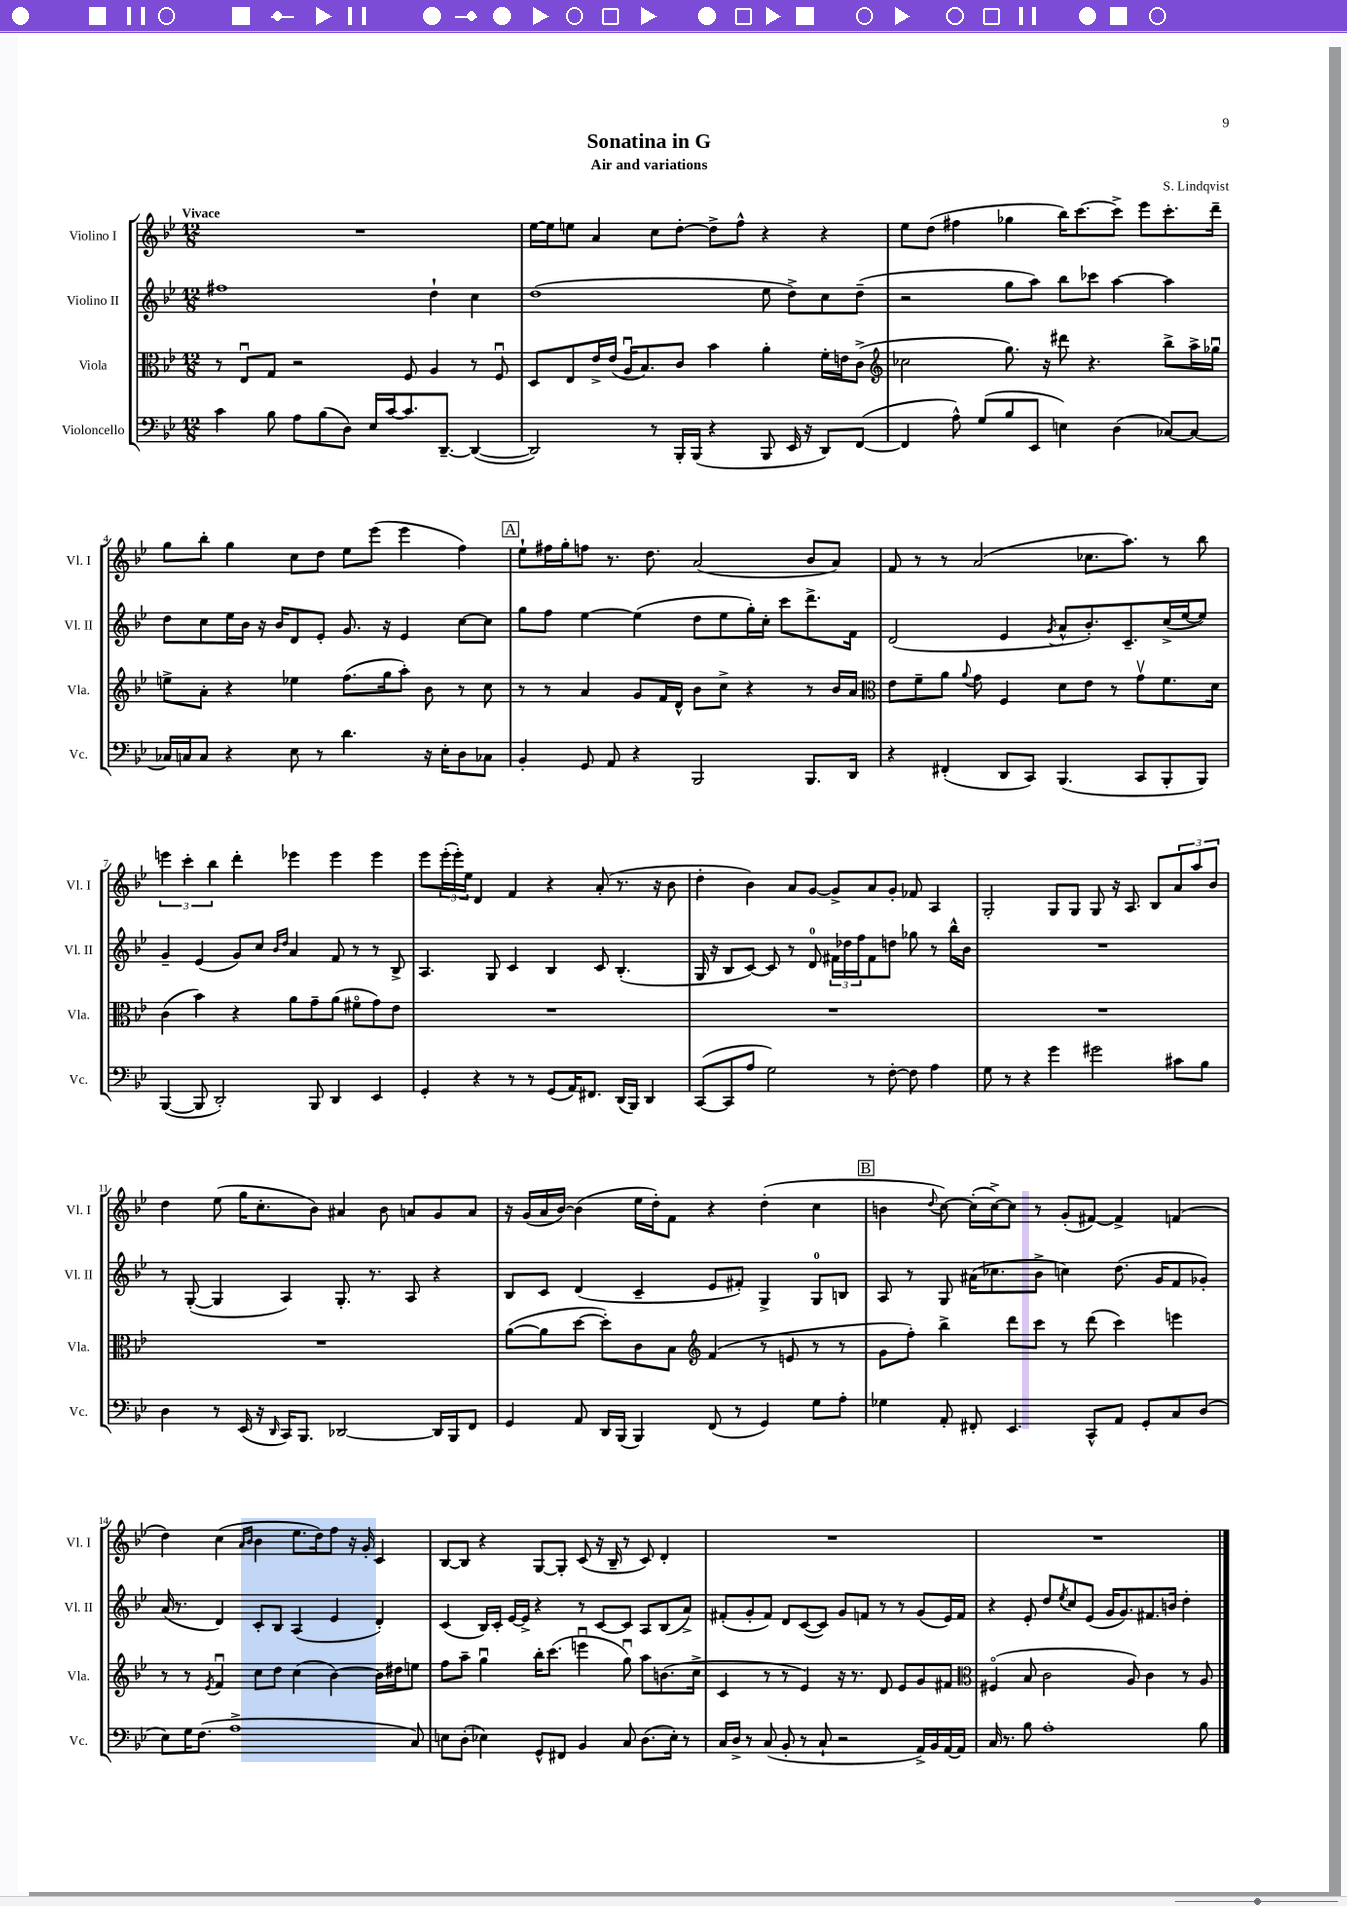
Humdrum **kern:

**kern	**kern	**kern	**kern
*part4	*part3	*part2	*part1
*staff4	*staff3	*staff2	*staff1
*I"Violoncello	*I"Viola	*I"Violino II	*I"Violino I
*I'Vc.	*I'Vla.	*I'Vl. II	*I'Vl. I
*clefF4	*clefC3	*clefG2	*clefG2
*k[b-e-]	*k[b-e-]	*k[b-e-]	*k[b-e-]
*M12/8	*M12/8	*M12/8	*M12/8
=1	=1	=1	=1
!	!	!	!LO:TX:a:B:t=Vivace
4c\	8r	1ff#X	1.r
.	8E-u/L	.	.
8B-\	8G/J	.	.
8A\L	2r	.	.
(8B-\	.	.	.
8D\J)	.	.	.
16E-/LL	.	.	.
[16c/J	.	.	.
8.c/]	8F/	.	.
.	4A/	4dd`\	.
[8.DD~/J	.	.	.
(4DD/_	8r	4cc\	.
.	8Fu/	.	.
=2	=2	=2	=2
2DD/])	8D/L	(1dd	[16ee-\LL
.	.	.	16ee-\J]
.	8E-/	.	8een\J
.	16e-^/L	.	4a/
.	(16e-/JJ	.	.
.	16Au/KL	.	.
.	8.B-/)	.	.
8r	.	.	8cc\L
16BBB-'/LL	8c/J	.	[8dd'\J
(16BBB-/JJ	.	.	.
4r	4b-\	.	8dd^\L]
.	.	.	8ff^^\J
8BBB-/	4a'\	8ee-\	4r
16EE-/	.	8dd^\L)	.
16r	.	.	.
8DD/L)	16f'\LL	8cc\	4r
.	16en\J	.	.
([8FF/J	(8c^\J	(8dd~\J	.
=3	=3	=3	=3
*	*clefG2	*	*
4FF/]	2cc-X\	2r	8ee-\L
.	.	.	(8dd\J
8A^^\)	.	.	4ff#X\
(8G/L	.	.	.
8B-/	8.gg\)	8gg\L	4gg-X\
8EE-/J	.	8aa\J)	.
.	16r	.	.
4En\)	8ddd#X\	8bb-\L	16bb-\KL)
.	.	.	[8.ccc\
.	4.r	8ccc-X\J	.
(4D\	.	[4aa\	8ccc^\J]
.	.	.	8eee-\L
[8C-X/L)	8bb-^\L	4aa\]	8.ccc'\
8C-/J_	16aa^\L	.	.
.	16gg-Xu\JJ	.	16ddd~\Jk
!!LO:LB:g=z
=4	=4	=4	=4
16C-X/LL]	8een^\L	8dd\L	8gg\L
16Cn/J	.	.	.
8C/J	8a'\J	8cc\	8bb-'\J
4r	4r	16ee-\L	4gg\
.	.	16b-\JJ	.
.	.	16r	.
.	.	16b-/KL	.
8E-\	4ee-X\	8d/	8cc\L
8r	.	8e-'/J	8dd\J
4.d\	(8.ff\L	8.g/	8ee-\L
.	.	.	(8eee-\J
.	16gg\k	16r	.
.	8aa'\J)	4e-/	4eee-\
16r	8b-\	.	.
16E-'\KL	.	.	.
8D\	8r	[8cc\L	4ff\)
8C-X\J	8cc\	8cc\J]	.
!!LO:REH:place=s1:t=A
=5	=5	=5	=5
4BB-'/	8r	8gg\L	8ee-`\L
.	8r	8ff\J	16ff#X\L
.	.	.	16gg'\J
8GG/	4a/	[4ee-\	8ffn\J
8AA/	.	.	8.r
4r	8g/L	(4ee-\]	.
.	.	.	8.dd\
.	16f/L	.	.
.	16d^^/JJ	.	.
2BBB-/	8b-\L	8dd\L	(2a/
.	8cc^\J	8ee-\	.
.	4r	16gg'\L)	.
.	.	16cc'\JJ	.
.	.	8ccc\L	.
8.BBB-/L	8r	8.ddd^\	8b-/L
.	16b-/LL	.	8a/J)
16DD/Jk	16a/JJ	16f\Jk	.
=6	=6	=6	=6
*	*clefC3	*	*
4r	8e-\L	(2d/	8f/
.	8f~\	.	8r
(4FF#X'/	8a\J	.	8r
.	8qqa/	.	.
.	8g\	.	(2a/
8DD/L	4F/	4e-/	.
8CC/J)	.	.	.
.	.	8qg/	.
(4.BBB-/	8d\L	8a^^/L	.
.	8e-\J	8.b-'/)	8.cc-X\L
.	8r	.	.
.	.	8.c~/	8.aa\J)
8CC/L	8gv\L	.	.
8BBB-'/	8.f\	(16cc^/L	8r
.	.	[16ee-/J	.
8BBB-/J)	.	8ee-/J])	8bb-\
.	16d\Jk	.	.
!!LO:LB:g=z
=7	=7	=7	=7
([4BBB-/	(4c\	4g~/	6eeen\
.	.	.	6ccc'\
8BBB-/]	4b-\)	(4e-/	.
.	.	.	6bb-\
2DD'/)	.	.	.
.	4r	8g/L)	4ddd'\
.	.	8cc/J	.
.	.	16qqb-/LL	.
.	.	16qqdd/JJ	.
.	8a\L	4a/	4eee-X\
8BBB-/	8g~\	.	.
4DD/	(8a\J	8f/	4eee-\
.	8f#X\L	8r	.
4EE-/	8g\)	8r	4eee-\
.	8e-\J	8B-^/	.
=8	=8	=8	=8
4GG'/	1.r	4.A/	8eee-\L
.	.	.	(24eee-'\L
.	.	.	24eee-'\)
.	.	.	24ee-\JJ
4r	.	.	4d/
.	.	8G/	.
8r	.	4c/	4f/
8r	.	.	.
(8GG/L	.	4B-/	4r
16AA/K)	.	.	.
8.FF#X/J	.	.	.
.	.	8c/	(8a'/
(16DD/LL	.	(4.B-'/	8.r
16BBB-/JJ)	.	.	.
4DD/	.	.	.
.	.	.	16r
.	.	.	8b-\
=9	=9	=9	=9
([8CC/L	1.r	16G/	4dd'\
.	.	16r	.
8CC/]	.	8B-/L	.
8A/J	.	[8c/J)	4b-\)
2G\)	.	8c/]	.
.	.	8r	8a/L
.	.	8d/	[8g/J
.	.	24f#X\LL	8g^/L]
.	.	24dd-X\	.
.	.	24ff\J	.
8r	.	8f#\	8a/
[8F'\	.	8ddn\J	8g'/J
8F\]	.	8gg-X\	8f-X/
4A\	.	8r	4A/
.	.	16bb-^^\LL	.
.	.	16b-\JJ	.
=10	=10	=10	=10
8G\	1.r	1.r	2G'/
8r	.	.	.
4r	.	.	.
4g\	.	.	8G/L
.	.	.	8G/J
2g#X\	.	.	8G/
.	.	.	16r
.	.	.	8.A/
.	.	.	8B-/L
8c#X\L	.	.	12a/
.	.	.	12aa/
8B-\J	.	.	.
.	.	.	12b-/J
!!LO:LB:g=z
=11	=11	=11	=11
4D\	1.r	8r	4dd\
.	.	([8G'/	.
8r	.	4G/]	(8ee-\
(16EE-/	.	.	16gg\KL
16r	.	.	8.cc'\
16qqDD/	.	.	.
16CC/KL)	.	4A/)	.
8.BBB-/J	.	.	.
.	.	.	8b-\J)
[2DD-X/	.	8.G'/	4a#X/
.	.	8.r	.
.	.	.	8b-\
.	.	8A/	8an/L
16DD-/LL]	.	4r	8g/
16BBB-/J	.	.	.
8FF/J	.	.	8a/J
=12	=12	=12	=12
4GG/	([8a\L	8B-/L	16r
.	.	.	(16g/LL
.	8a\]	8c/J	16a/
.	.	.	[16b-/JJ)
8AA/	[8dd\J	(4d/	(4b-\]
16DD/LL	8dd'\L])	.	.
(16BBB-/JJ	.	.	.
4BBB-/)	8c\	4c~/	16ee-\LL
.	.	.	16dd'\J)
.	8B-\J	.	8f\J
*	*clefG2	*	*
(8FF/	(4f/	8e-/L	4r
8r	.	8f#X'/J)	.
4GG/)	8r	4G^/	(4dd'\
.	8en/	.	.
8G\L	8r	8G/L	4cc\
8A'\J	8r	8Bn/J	.
!!LO:REH:place=s1:t=B
=13	=13	=13	=13
4G-X\	8g\L	8A/	4bn\
.	8ff'\J)	8r	.
.	.	.	8qqdd/
8AA'/	4bb-^\	8G/	[8cc\)
8FF#X'/	.	(16a#X\KL	(16cc'\LL]
.	.	8.cc-X\	[16cc^\J)
4.EE-/	8ddd\L	.	8cc\J]
.	8ccc\J	8b-^\J	8r
.	8r	4ccn\)	(8g'/L
8CC^^/L	(8ddd\	.	[8f#X/J)
8AA/J	4ccc\)	(8.dd\	4f#^/]
8GG'/L	.	.	.
.	.	16g/KL	.
8C/	4eeen\	8f/	(4fn/
(8D/J	.	8g-X'/J)	.
!!LO:LB:g=z
=14	=14	=14	=14
8E-\L)	8r	(16a/	4dd\)
.	.	8.r	.
16G\K	8r	.	.
(8.F\J	.	.	.
.	8qe-/	.	.
.	4fu/	4d/)	(4cc\
1A^	.	.	.
.	.	.	16qqa/LL
.	.	.	16qqb-/JJ
.	8cc\L	8c'/L	4b-\
.	8dd\J	8B-/J	.
.	(4cc\	(4A/	8.ee-\L
.	.	.	16dd\k)
.	[4b-\)	4e-/	8ff\J
.	.	.	16r
.	.	.	16g'/
.	16b-\LL]	4d'/)	4c/
.	16dd#X\J	.	.
8C/)	8een\J	.	.
=15	=15	=15	=15
8En\L	8ff\L	(4c/	[8B-/L
(8D'\J	8aa~\J	.	8B-/J]
4E-X\)	4ggu\	16B-/LL)	4r
.	.	16c'/JJ	.
.	.	[16e-/LL	.
.	.	16e-^/JJ]	.
8GG^^/L	16bb-'\KL	4r	[8G/L
.	(8.ccc\J	.	.
8FF#X/J	.	.	8G'/J]
4BB-/	4eeenu\	8r	(8c/
.	.	[8c/L	16r
.	.	.	16B-~/
8C/	8ggu\)	8c/J]	8r
(8.D\L	8aa\L	8A/L	8c/)
.	(8.bn\	(8B-/	4d'/
16E-'\Jk)	.	.	.
8r	.	8a^/J)	.
.	16cc^\Jk	.	.
=16	=16	=16	=16
16C/LL	4c/	(8f#X'/L	1.r
16D^/JJ	.	.	.
8r	.	8g'/	.
(8C/	8r	8f#/J)	.
8BB-'/	8r	8d/L	.
8r	4e-/)	([8c/	.
8C`/	.	8c/J])	.
2r	16r	8g/L	.
.	8.r	.	.
.	.	8fn/J	.
.	8d/	8r	.
.	8e-/L	8r	.
16AA^/LL)	8g/	(8g/L	.
16BB-/	.	.	.
[16AA/	8f#X/J	16e-/L)	.
16AA/JJ]	.	16f/JJ	.
=17	=17	=17	=17
*	*clefC3	*	*
16C/	(4F#X/	4r	1.r
8.r	.	.	.
8B-\	8B-/	8e-'/	.
1A'	2c\	8dd/L	.
.	.	8qee-/	.
.	.	8cc/	.
.	.	(8e-/J	.
.	.	16g/KL	.
.	.	8.g/)	.
.	8A/)	.	.
.	4c\	8.f#X/	.
.	.	16bn/Jk	.
.	8r	4dd'\	.
8B-\	8A/	.	.
==	==	==	==
*-	*-	*-	*-
